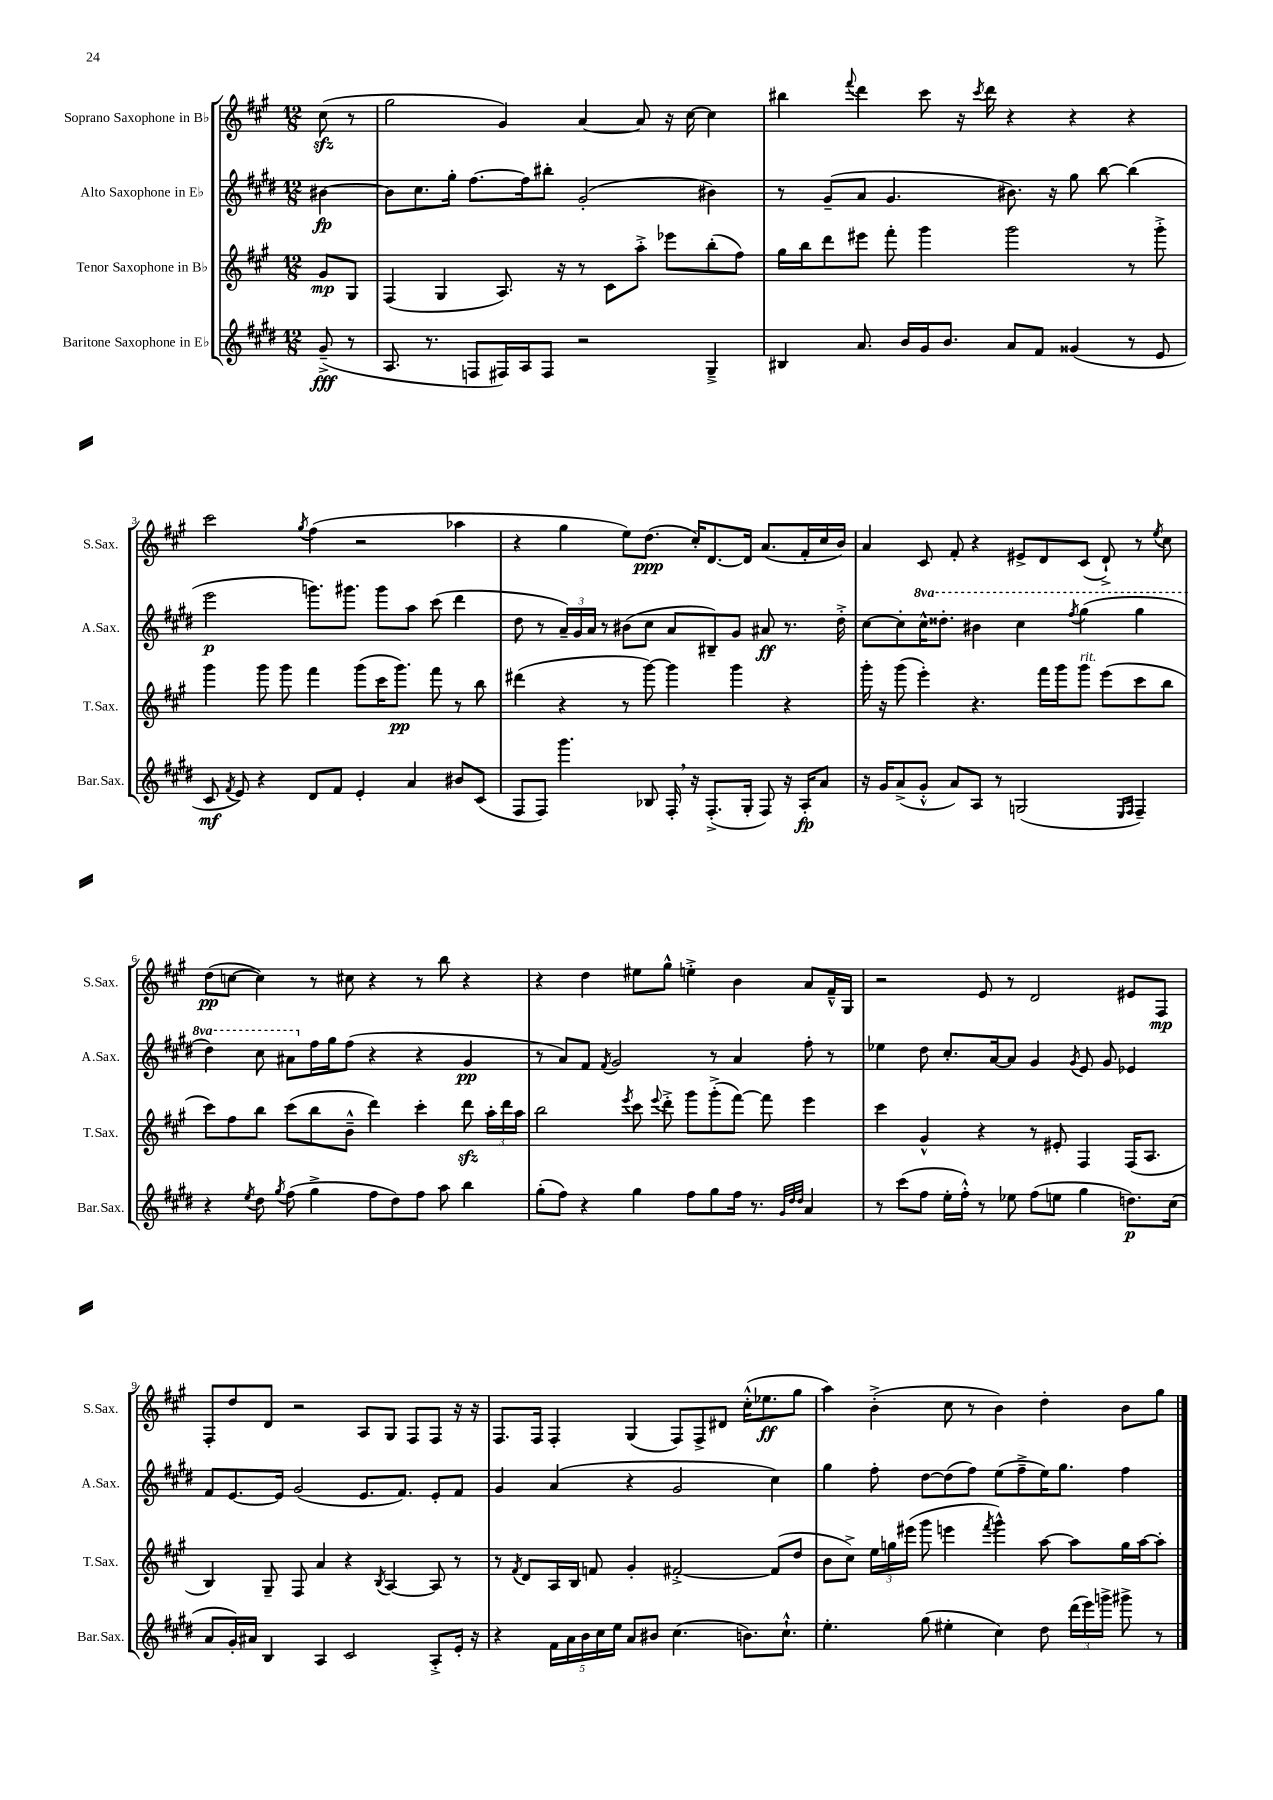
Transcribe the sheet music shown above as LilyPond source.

<<
\new StaffGroup <<
\new Staff = "s0" \with { instrumentName = "Soprano Saxophone in Bb" shortInstrumentName = "S.Sax." } {
    \clef treble \key a \major \numericTimeSignature \time 12/8 \partial 4
    \autoBeamOff cis''8\sfz( r8 |
    gis''2 gis'4) a'4~ a'8 r16 cis''16~ cis''4 |
    bis''4 \appoggiatura { fis'''8 } d'''4 cis'''8 r16 \acciaccatura { cis'''8 } d'''16 r4 r4 r4 |
    cis'''2 \acciaccatura { gis''8 } fis''4( r2 aes''4 |
    r4 gis''4 e''8[) d''8.]\ppp( cis''16[-.) d'8.~ d'16] a'8.[( fis'16-. cis''16 b'16]) |
    a'4 cis'8 fis'8-. r4 eis'8[-> d'8 cis'8]( d'8-!->) r8 \acciaccatura { e''8 } cis''8 |
    d''8[\pp( c''8]~ c''4) r8 cis''8 r4 r8 b''8 r4 |
    r4 d''4 eis''8[ gis''8]-^ e''4-.-> b'4 a'8[ fis'16---^ gis16] |
    r2 e'8 r8 d'2 eis'8[ fis8]\mp |
    fis8[-. d''8 d'8] r2 a8[ gis8] fis8[ fis8] r16 r16 |
    fis8.[ fis16] fis4-. gis4( fis8[) fis8-> dis'8] cis''16[-.-^( ees''8.\ff gis''8] |
    a''4) b'4-.->( cis''8 r8 b'4) d''4-. b'8[ gis''8] \bar "|." |
}
\new Staff = "s1" \with { instrumentName = "Alto Saxophone in Eb" shortInstrumentName = "A.Sax." } {
    \clef treble \key e \major \numericTimeSignature \time 12/8 \set Staff.ottavationMarkups = #ottavation-simple-ordinals \partial 4
    \autoBeamOff bis'4~\fp |
    bis'8[ cis''8. gis''16]-. fis''8.[~ fis''16 bis''8]-. gis'2-.( bis'4) |
    r8 gis'8[--( a'8] gis'4. bis'8.) r16 gis''8 b''8~ b''4( |
    e'''2\p g'''8.[) gis'''8.] gis'''8[ a''8] cis'''8( dis'''4 |
    dis''8 r8 \tuplet 3/2 { a'16[--) gis'16 a'16] } r8 bis'8[( cis''8] a'8[ bis8--) gis'8] ais'8\ff r8. dis''16-.-> |
    cis''8[~ cis''8-. \ottava #1 cis'''16-^ disis'''8.]-. bis''4 cis'''4 \acciaccatura { fis'''8 } gis'''4( gis'''4 |
    dis'''4) cis'''8 ais''8[ \ottava #0 fis''16 gis''16 fis''8]( r4 r4 gis'4\pp |
    r8 a'8[) fis'8] \acciaccatura { fis'8 } gis'2 r8 a'4 fis''8-. r8 |
    ees''4 dis''8 cis''8.[-. a'16~ a'8] gis'4 \acciaccatura { gis'8 } e'8 gis'8 ees'4 |
    fis'8[ e'8.~ e'16] gis'2( e'8.[ fis'8.]) e'8[-. fis'8] |
    gis'4 a'4( r4 gis'2 cis''4) |
    gis''4 fis''8-. dis''8[~ dis''8( fis''8]) e''8[( fis''8---> e''16) gis''8.] fis''4 \bar "|." |
}
\new Staff = "s2" \with { instrumentName = "Tenor Saxophone in Bb" shortInstrumentName = "T.Sax." } {
    \clef treble \key a \major \numericTimeSignature \time 12/8 \partial 4
    \autoBeamOff gis'8[\mp gis8] |
    fis4( gis4 a8.) r16 r8 cis'8[ a''8]-.-> ees'''8[ b''8-.( fis''8]) |
    gis''16[ b''16 d'''8 eis'''8] fis'''8-. gis'''4 gis'''2 r8 gis'''8-.-> |
    gis'''4 gis'''8 gis'''8 fis'''4 gis'''8[( cis'''16 gis'''8.]\pp) fis'''8 r8 b''8 |
    dis'''4( r4 r8 gis'''8~) gis'''4 gis'''4 r4 |
    gis'''16-. r16 gis'''8( e'''4-.) r4. fis'''16[ gis'''16 gis'''8]^\markup { \italic "rit." } e'''8[( cis'''8 b''8] |
    cis'''8[) fis''8 b''8] cis'''8[( b''8 b'8]---^ d'''4) cis'''4-. d'''8\sfz \tuplet 3/2 { a''16[-. d'''16 a''16] } |
    b''2 \acciaccatura { e'''8 } cis'''8 \appoggiatura { e'''8 } d'''8-.-> gis'''8[ gis'''8-.->( fis'''8]~) fis'''8 e'''4 |
    cis'''4 gis'4-^ r4 r8 eis'8-. fis4 fis16[( a8.] |
    b4) gis8-- fis8 a'4 r4 \acciaccatura { b8 } a4~ a8 r8 |
    r8 \acciaccatura { fis'8 } d'8[ a16 b16] f'8 gis'4-. fis'2~-.-> fis'8[( d''8] |
    b'8[ cis''8]->) \tuplet 3/2 { e''16[ g''16 eis'''16]( } gis'''8 e'''4 \acciaccatura { fis'''8 } gis'''4-^) a''8~ a''8[ g''16 a''16~ a''8]-. \bar "|." |
}
\new Staff = "s3" \with { instrumentName = "Baritone Saxophone in Eb" shortInstrumentName = "Bar.Sax." } {
    \clef treble \key e \major \numericTimeSignature \time 12/8 \partial 4
    \autoBeamOff gis'8--->\fff( r8 |
    a8. r8. f8[ fis16) a16 fis8] r2 gis4---> |
    bis4 a'8. b'16[ gis'16 b'8.] a'8[ fis'8] gisis'4( r8 e'8 |
    cis'8\mf \acciaccatura { fis'8 } e'8) r4 dis'8[ fis'8] e'4-. a'4 bis'8[ cis'8]( |
    fis8[ fis8]) gis'''4. bes8 fis16-. \breathe r16 fis8.[-.->( gis16]-. fis8) r16 a16[-.\fp a'8] |
    r16 gis'16[ a'8->( gis'8]-.-^ a'8[) a8] r8 g2( \grace { e16[ fis16] } fis4--) |
    r4 \acciaccatura { e''8 } dis''8 \acciaccatura { gis''8 } fis''8( gis''4-> fis''8[ dis''8) fis''8] a''8 b''4 |
    gis''8[-.( fis''8]) r4 gis''4 fis''8[ gis''8 fis''16] r8. \grace { gis'32[ dis''32 dis''32] } a'4 |
    r8 cis'''8[( fis''8] e''16[-. fis''16]-.-^) r8 ees''8 fis''8[( e''8] gis''4 d''8.[\p) cis''16]( |
    a'8[ gis'16-.) ais'16] b4 a4 cis'2 a8[-.-> e'16]-. r16 |
    r4 \tuplet 5/4 { fis'16[ a'16 b'16 cis''16 e''16] } a'8[ bis'8] cis''4.( b'8.[) cis''8.]-!-^ |
    e''4.-. gis''8( eis''4-. cis''4) dis''8 \tuplet 3/2 { dis'''16[( e'''16) g'''16]-> } gis'''8-> r8 \bar "|." |
}
>>
>>
